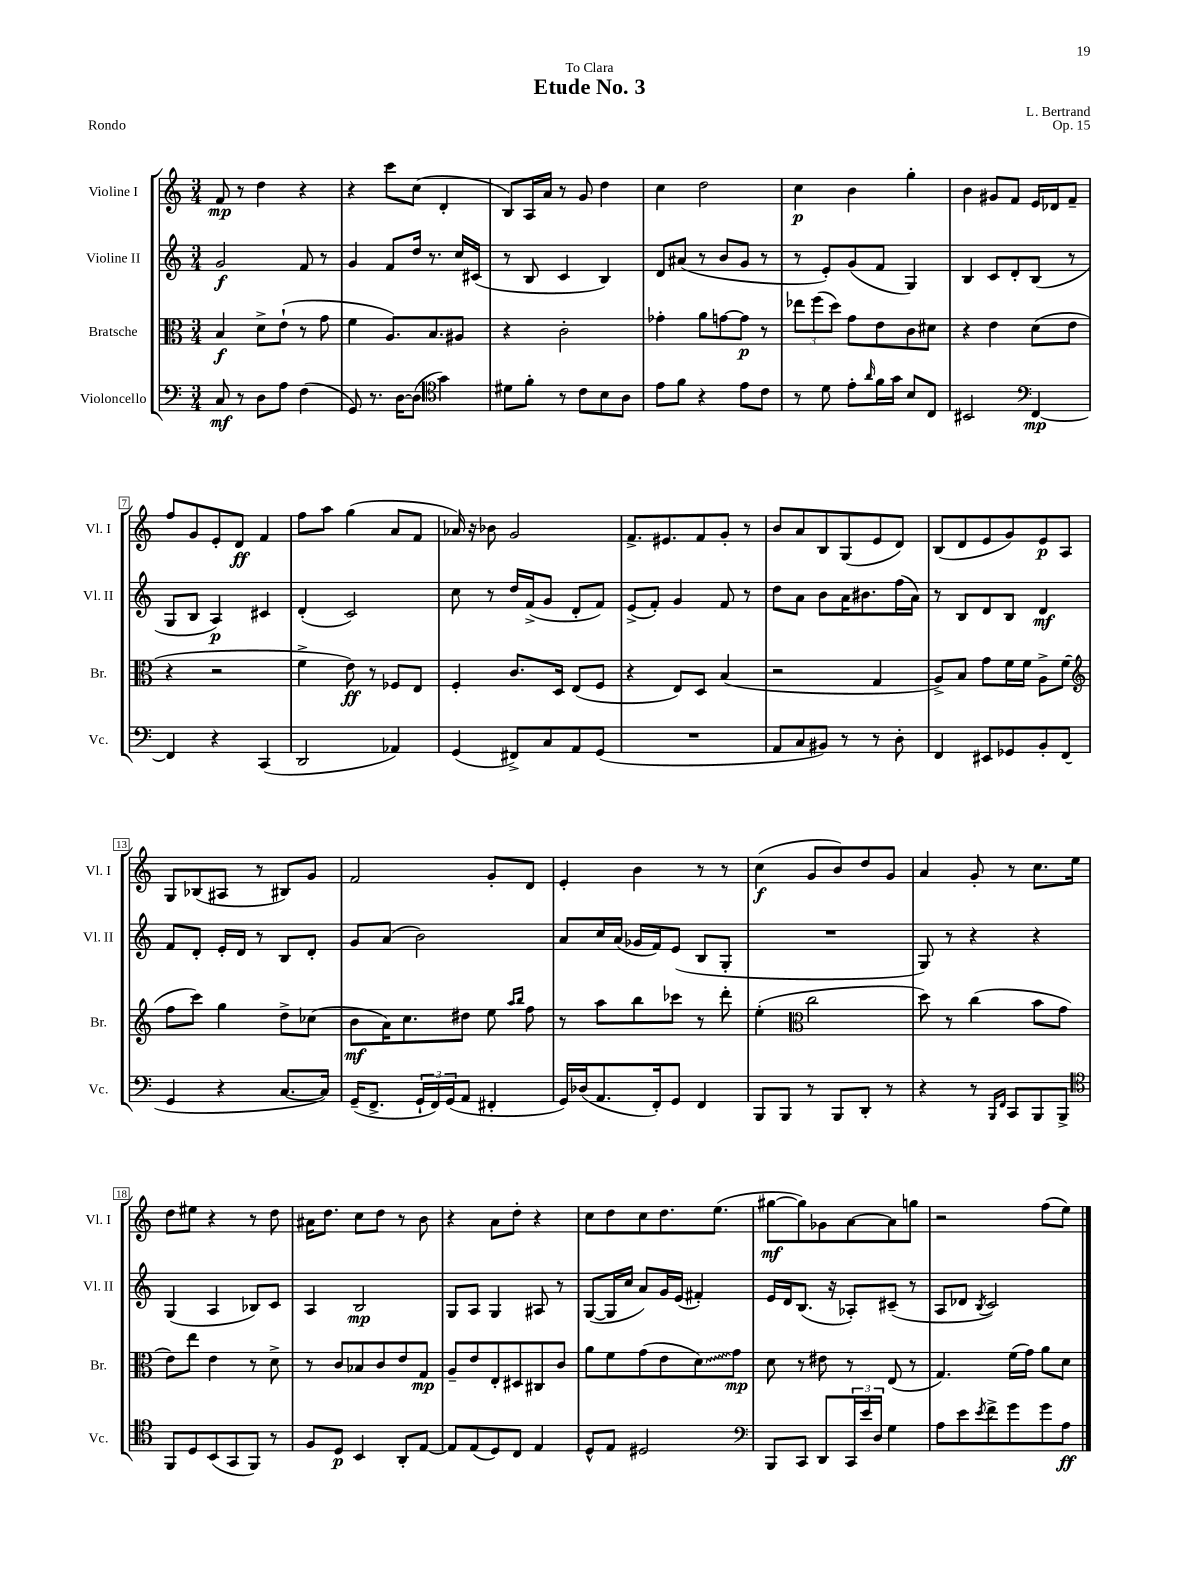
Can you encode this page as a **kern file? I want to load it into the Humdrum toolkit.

**kern	**kern	**kern	**kern
*staff4	*staff3	*staff2	*staff1
*clefF4	*clefC3	*clefG2	*clefG2
*k[]	*k[]	*k[]	*k[]
*M3/4	*M3/4	*M3/4	*M3/4
8C	4B	2g	8f
8r	.	.	8r
8D	8d^	.	4dd
8A	(8e`	.	.
(4F	8r	8f	4r
.	8g	8r	.
=	=	=	=
8GG)	4f	4g	4r
8.r	.	.	.
.	8.A)	8f	8ccc
[16D	.	.	.
(8D]	.	16dd	(8cc
.	8.B	8.r	.
*clefC4	*	*	*
4g)	.	.	4d'
.	8A#	16cc	.
.	.	(16c#	.
=	=	=	=
8d#	4r	8r	8B)
8f'	.	8B	16A
.	.	.	16a
8r	2c'	4c	8r
8c	.	.	8g
8B	.	4B)	4dd
8A	.	.	.
=	=	=	=
8e	4g-'	8d	4cc
8f	.	(8a#	.
4r	8a	8r	2dd
.	[8g	8b	.
8e	8g]	8g	.
8c	8r	8r	.
=	=	=	=
8r	12ee-	8r	4cc
.	(12ff	.	.
8d	.	8e')	.
.	12dd)	.	.
8e'	8g	(8g	4b
16qqa	.	.	.
16f	8e	8f	.
16g	.	.	.
8B	8c	4G)	4gg'
8C	8d#	.	.
=	=	=	=
2BB#	4r	4B	4b
.	4e	8c	8g#
.	.	8d'	8f
*clefF4	*	*	*
[4FF	(8d	(8B	16e
.	.	.	16d-
.	8e	8r	8f~
=	=	=	=
4FF]	4r	8G	8ff
.	.	8B	8g
4r	2r	4A)	8e'
.	.	.	8d
(4CC	.	4c#	4f
=	=	=	=
2DD	4f^	(4d'	8ff
.	.	.	8aa
.	8e)	2c)	(4gg
.	8r	.	.
4AA-)	8F-	.	8a
.	8E	.	8f
=	=	=	=
(4GG	4F'	8cc	16a-)
.	.	.	16r
.	.	8r	8b-
8FF#^)	8.c	16dd	2g
.	.	(16f^	.
8C	.	8g	.
.	16D	.	.
8AA	(8E	8d'	.
(8GG	8F	8f)	.
=	=	=	=
2.r	4r	(8e^	8.f^
.	.	8f')	.
.	.	.	8.e#
.	8E)	4g	.
.	8D	.	8f
.	(4B	8f	8g'
.	.	8r	8r
=	=	=	=
8AA	2r	8dd	8b
8C	.	8a	8a
8BB#)	.	8b	8B
8r	.	16a	(8G
.	.	8.b#	.
8r	4G	.	8e
8D'	.	(16ff	8d)
.	.	16a)	.
=	=	=	=
4FF	8A^)	8r	(8B
.	8B	8B	8d
8EE#	8g	8d	8e
8GG-	16f	8B	8g)
.	16f	.	.
8BB'	8A^	4d	8e
(8FF	(8f	.	8A
=	=	=	=
*	*clefG2	*	*
4GG	8ff	8f	8G
.	8ccc)	8d'	(8B-
4r	4gg	16e'	8A#
.	.	16d	.
.	.	8r	8r
[8.C	8dd^	8B	8B#)
.	(8cc-	8d'	8g
16C])	.	.	.
=	=	=	=
(16GG~	8b	8g	2f
8.FF^	.	.	.
.	16a)	(8a	.
.	8.cc	.	.
24GG`	.	2b)	.
24FF)	.	.	.
(24GG	.	.	.
8AA	8dd#	.	.
4FF#'	8ee	.	8g'
.	16qqaa	.	.
.	16qqbb	.	.
.	8ff	.	8d
=	=	=	=
16GG)	8r	8a	4e'
(16D-	.	.	.
8.AA	8aa	16cc	.
.	.	(16a	.
.	8bb	16g-	4b
16FF')	.	16f)	.
8GG	8ccc-	(8e	.
4FF	8r	8B	8r
.	8ddd'	8G'	8r
=	=	=	=
8BBB	(4ee'	2.r	(4cc
8BBB	.	.	.
*	*clefC3	*	*
8r	2cc	.	8g
8BBB	.	.	8b)
8DD'	.	.	8dd
8r	.	.	8g
=	=	=	=
4r	8dd)	8G)	4a
.	8r	8r	.
8r	(4cc	4r	8g'
16qqBBB	.	.	.
16qqFF	.	.	.
8CC	.	.	8r
8BBB	8b	4r	8.cc
8BBB^	8g	.	.
.	.	.	16ee
=	=	=	=
*clefC4	*	*	*
8FF	8e)	(4G	8dd
8D	8ee	.	8ee#
(8BB	4e	4A	4r
8GG	.	.	.
8FF)	8r	8B-)	8r
8r	8d^	8c	8dd
=	=	=	=
8F	8r	4A	16a#
.	.	.	8.dd
8D	8c	.	.
4BB	8B-	2B	8cc
.	8c	.	8dd
8AA'	8e	.	8r
[8E	8G	.	8b
=	=	=	=
8E]	8A~	8G	4r
(8E	8e	8A	.
8D)	8E'	4G	8a
8C	8D#	.	8dd'
4E	8C#	8A#	4r
.	8c	8r	.
=	=	=	=
8D^^	8a	([8G	8cc
8E	8f	16G]	8dd
.	.	16cc	.
2D#	(8g	8a)	8cc
.	8e	16g	8.dd
.	.	(16e	.
.	8d)	4f#')	.
.	.	.	(8.ee
.	8g	.	.
=	=	=	=
*clefF4	*	*	*
8BBB	8d	16e	[8gg#
.	.	16d	.
8CC	8r	(8.B	8gg#])
8DD	8e#	.	8g-
.	.	16r	.
24CC	8r	8A-')	[8a
24e	.	.	.
24D	.	.	.
4G	(8E	(8c#~	8a]
.	8r	8r	8gg
=	=	=	=
8A	4.G)	8A	2r
8e	.	8d-	.
8qe	.	8qB	.
8f^	.	2c)	.
8g	(16f	.	.
.	16g)	.	.
8g	8a	.	(8ff
8A	8d	.	8ee)
==	==	==	==
*-	*-	*-	*-
